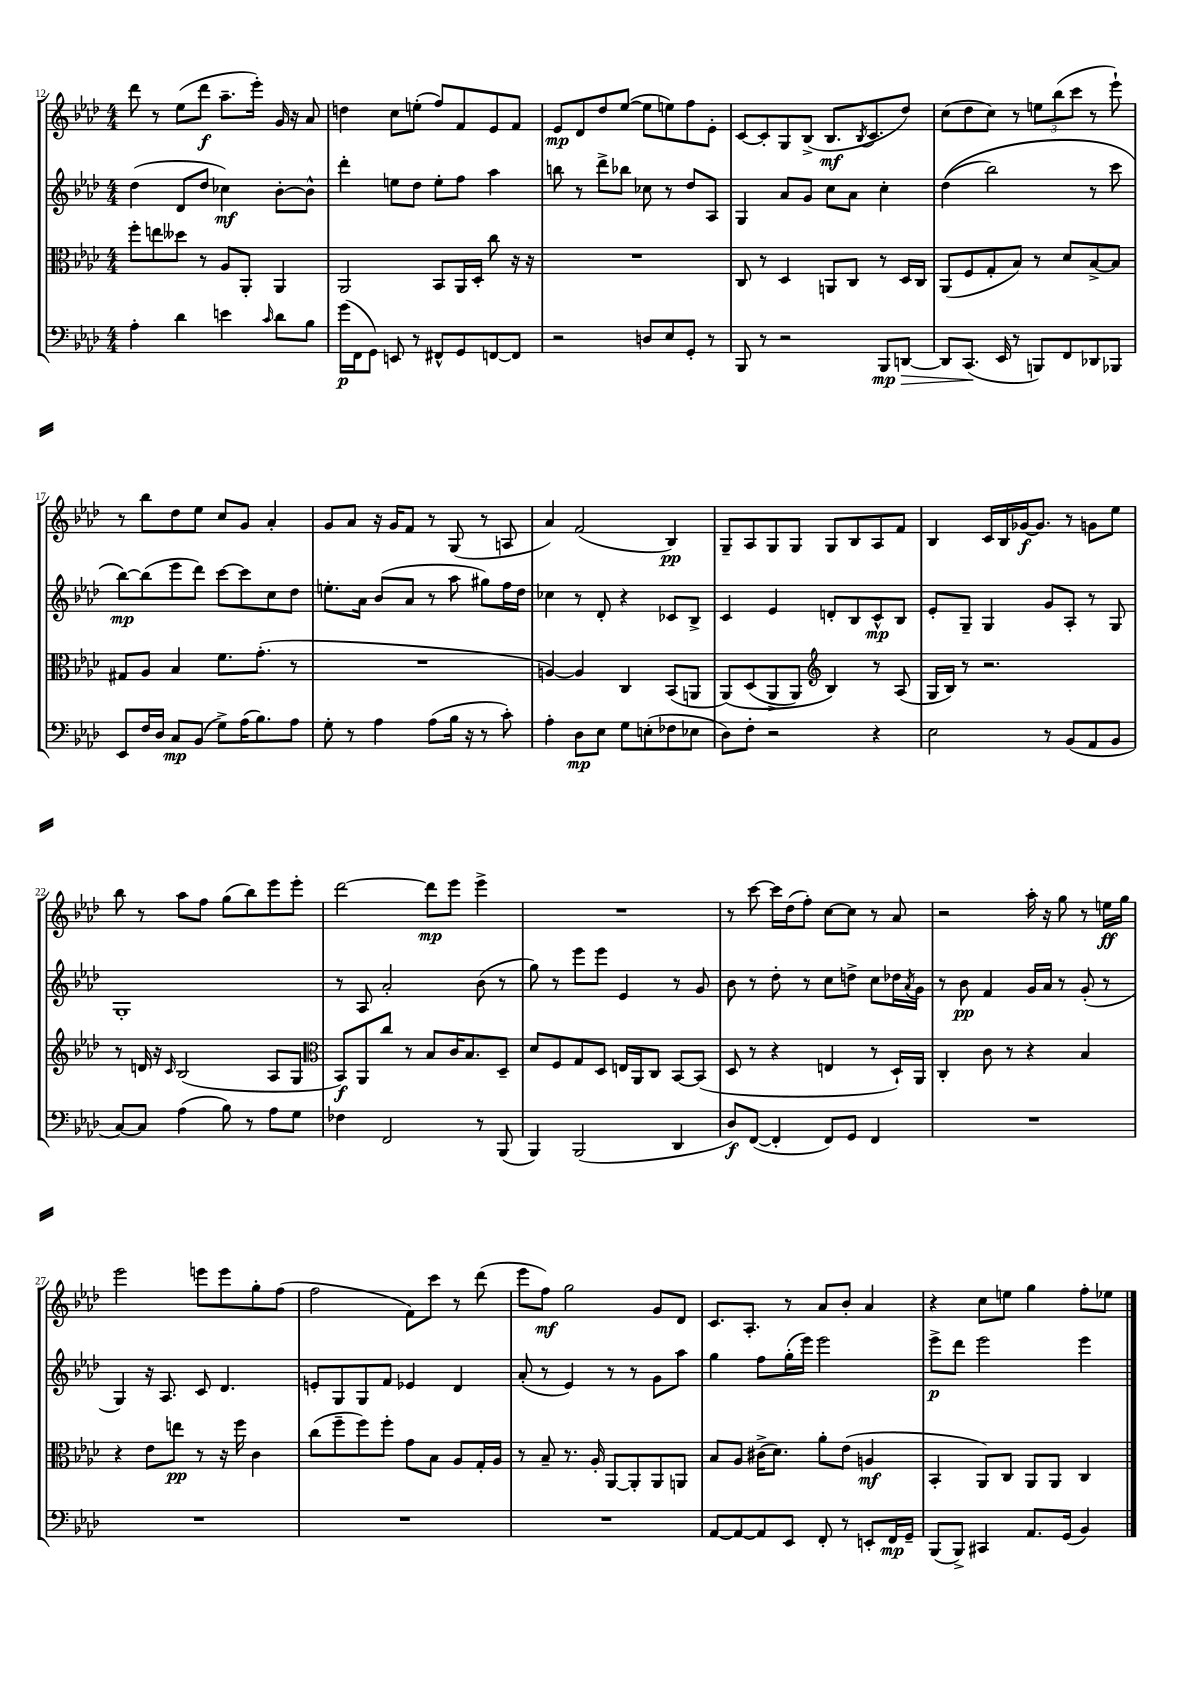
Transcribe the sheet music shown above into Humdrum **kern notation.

**kern	**kern	**kern	**kern
*staff4	*staff3	*staff2	*staff1
*clefF4	*clefC3	*clefG2	*clefG2
*k[b-e-a-d-]	*k[b-e-a-d-]	*k[b-e-a-d-]	*k[b-e-a-d-]
*M4/4	*M4/4	*M4/4	*M4/4
4A-'	8ff'	(4dd-	8ddd-
.	8ee	.	8r
4d-	8dd--	8d-	(8ee-
.	8r	8dd-	8ddd-
4e	8A-	4cc-)	8.aa-~
.	8AA-'	.	.
.	.	.	16eee-')
16qqc	.	.	.
8d-	4AA-	[8b-'	16g
.	.	.	16r
8B-	.	8b-^^]	8a-
=	=	=	=
(16g	2AA-	4ddd-'	4dd
16FF	.	.	.
8GG)	.	.	.
8EE	.	8ee	8cc
8r	.	8dd-	(8ee'
8FF#^^	8BB-	8ee'	8ff)
8GG	16AA-	8ff	8f
.	16D-'	.	.
[8FF	8cc	4aa-	8e-
8FF]	16r	.	8f
.	16r	.	.
=	=	=	=
2r	1r	8bb	8e-
.	.	8r	8d-
.	.	8ddd-^	8dd-
.	.	8bb-	([8ee-
8D	.	8cc-	8ee-]
8E-	.	8r	8ee)
8GG'	.	8dd-	8ff
8r	.	8A-	8e-'
=	=	=	=
8BBB-	8C	4G	[8c
8r	8r	.	8c']
2r	4D-	8a-	8G
.	.	8g	(8B-^
.	8AA	8cc	8.B-
.	8C	8a-	.
.	.	.	8qB-
.	.	.	8.c
8BBB-	8r	4cc'	.
[8DD	16D-	.	8dd-)
.	16C	.	.
=	=	=	=
8DD]	(8AA-	&((4dd-	(8cc
(8.CC	8F	.	8dd-
.	8G'	2bb-)	8cc)
16EE-	.	.	.
8r	8B-)	.	8r
8BBB)	8r	.	12ee
.	.	.	(12bb-
8FF	8d-	.	.
.	.	.	12ccc
8DD-	[8B-^	8r	8r
8BBB-	8B-]	8ccc	8eee-`)
=	=	=	=
8EE-	8G#	[8bb-&)	8r
16F	8A-	(8bb-]	8bb-
16D-	.	.	.
8C	4B-	8eee-	8dd-
(8BB-	.	8ddd-)	8ee-
8G^)	8.f	[8ccc	8cc
(16A-	.	8ccc]	8g
8.B-)	(8.g'	.	.
.	.	8cc	4a-'
8A-	8r	8dd-	.
=	=	=	=
8G'	1r	8.ee'	8g
8r	.	.	8a-
.	.	16a-	.
4A-	.	(8b-	16r
.	.	.	16g
.	.	8a-	8f
(8A-	.	8r	8r
16B-	.	8aa-	(8G
16r	.	.	.
8r	.	8gg#)	8r
8c')	.	16ff	8A
.	.	16dd-	.
=	=	=	=
4A-'	[4A)	4cc-	4a-)
8D-	4A]	8r	(2f
8E-	.	8d-'	.
8G	4C	4r	.
(8E'	.	.	.
8F-	(8BB-	8c-	4B-)
8E-	8AA	8B-^	.
=	=	=	=
8D-)	&(8AA-)	4c	8G~
8F'	(8D-	.	8A-
2r	8AA-^	4e-	8G
.	8AA-)	.	8G
*	*clefG2	*	*
.	4B-&)	8d'	8G
.	.	8B-	8B-
4r	8r	8c^^	8A-
.	(8A-	8B-	8f
=	=	=	=
2E-	16G	8e-'	4B-
.	16B-)	.	.
.	8r	8G~	.
.	2.r	4G	16c
.	.	.	16B-
.	.	.	[16g-
.	.	.	8.g-]
8r	.	8g	.
(8BB-	.	8A-'	8r
8AA-	.	8r	8g
8BB-	.	8G	8ee-
=	=	=	=
[8C)	8r	1G'	8bb-
8C]	16d	.	8r
.	16r	.	.
.	16qqc	.	.
(4A-	(2B-	.	8aa-
.	.	.	8ff
8B-)	.	.	(8gg
8r	.	.	8bb-)
8A-	8A-	.	8eee-
8G	8G	.	8eee-'
=	=	=	=
*	*clefC3	*	*
4F-	8BB-)	8r	[2ddd-
.	8AA-	8A-	.
2FF	8cc	2a-'	.
.	8r	.	.
.	8B-	.	8ddd-]
.	16c	.	8eee-
.	8.B-	.	.
8r	.	(8b-	4eee-^
(8BBB-	8D-~	8r	.
=	=	=	=
4BBB-)	8d-	8gg)	1r
.	8F	8r	.
(2BBB-	8G	8eee-	.
.	8D-	8eee-	.
.	16E	4e-	.
.	16AA-	.	.
.	8C	.	.
4DD-	[8BB-	8r	.
.	(8BB-]	8g	.
=	=	=	=
8D-)	8D-	8b-	8r
([8FF	8r	8r	[8ccc
4FF']	4r	8dd-'	16ccc]
.	.	.	(16dd-
.	.	8r	8ff')
8FF)	4E	8cc	[8cc
8GG	.	8dd^	8cc]
4FF	8r	8cc	8r
.	16D-`)	16dd-	8a-
.	.	8qa-	.
.	16AA-	16g	.
=	=	=	=
1r	4C'	8r	2r
.	.	8b-	.
.	8c	4f	.
.	8r	.	.
.	4r	16g	16aa-'
.	.	16a-	16r
.	.	8r	8gg
.	4B-	(8g'	8r
.	.	8r	16ee
.	.	.	16gg
=	=	=	=
1r	4r	4G)	2eee-
.	8e-	16r	.
.	.	8.A-	.
.	8ee	.	.
.	8r	8c	8eee
.	16r	4.d-	8eee
.	16ff	.	.
.	4c	.	8gg'
.	.	.	(8ff
=	=	=	=
1r	(8cc	8e'	2ff
.	8ff~	8G	.
.	8ff)	8G	.
.	8ff'	8f	.
.	8g	4e-	8f)
.	8B-	.	8ccc
.	8A-	4d-	8r
.	16G'	.	(8ddd-
.	16A-	.	.
=	=	=	=
1r	8r	(8a-'	8eee-
.	8B-~	8r	8ff)
.	8.r	4e-)	2gg
.	16A-'	.	.
.	[8AA-	8r	.
.	8AA-']	8r	.
.	8AA-	8g	8g
.	8AA	8aa-	8d-
=	=	=	=
[8AA-	8B-	4gg	8.c
8AA-_	8A-	.	.
.	.	.	8.A-'
8AA-]	(16c#^	8ff	.
.	8.d-)	.	.
8EE-	.	(16gg'	8r
.	.	16eee-)	.
8FF'	8a-'	2eee-	8a-
8r	(8e-	.	8b-'
8EE'	4A	.	4a-
16FF	.	.	.
16GG~	.	.	.
=	=	=	=
(8BBB-	4BB-'	8eee-^	4r
8BBB-^)	.	8ddd-	.
4CC#	8AA-)	2eee-	8cc
.	8C	.	8ee
8.AA-	8AA-	.	4gg
.	8AA-	.	.
(16GG	.	.	.
4BB-)	4C	4eee-	8ff'
.	.	.	8ee-
==	==	==	==
*-	*-	*-	*-
